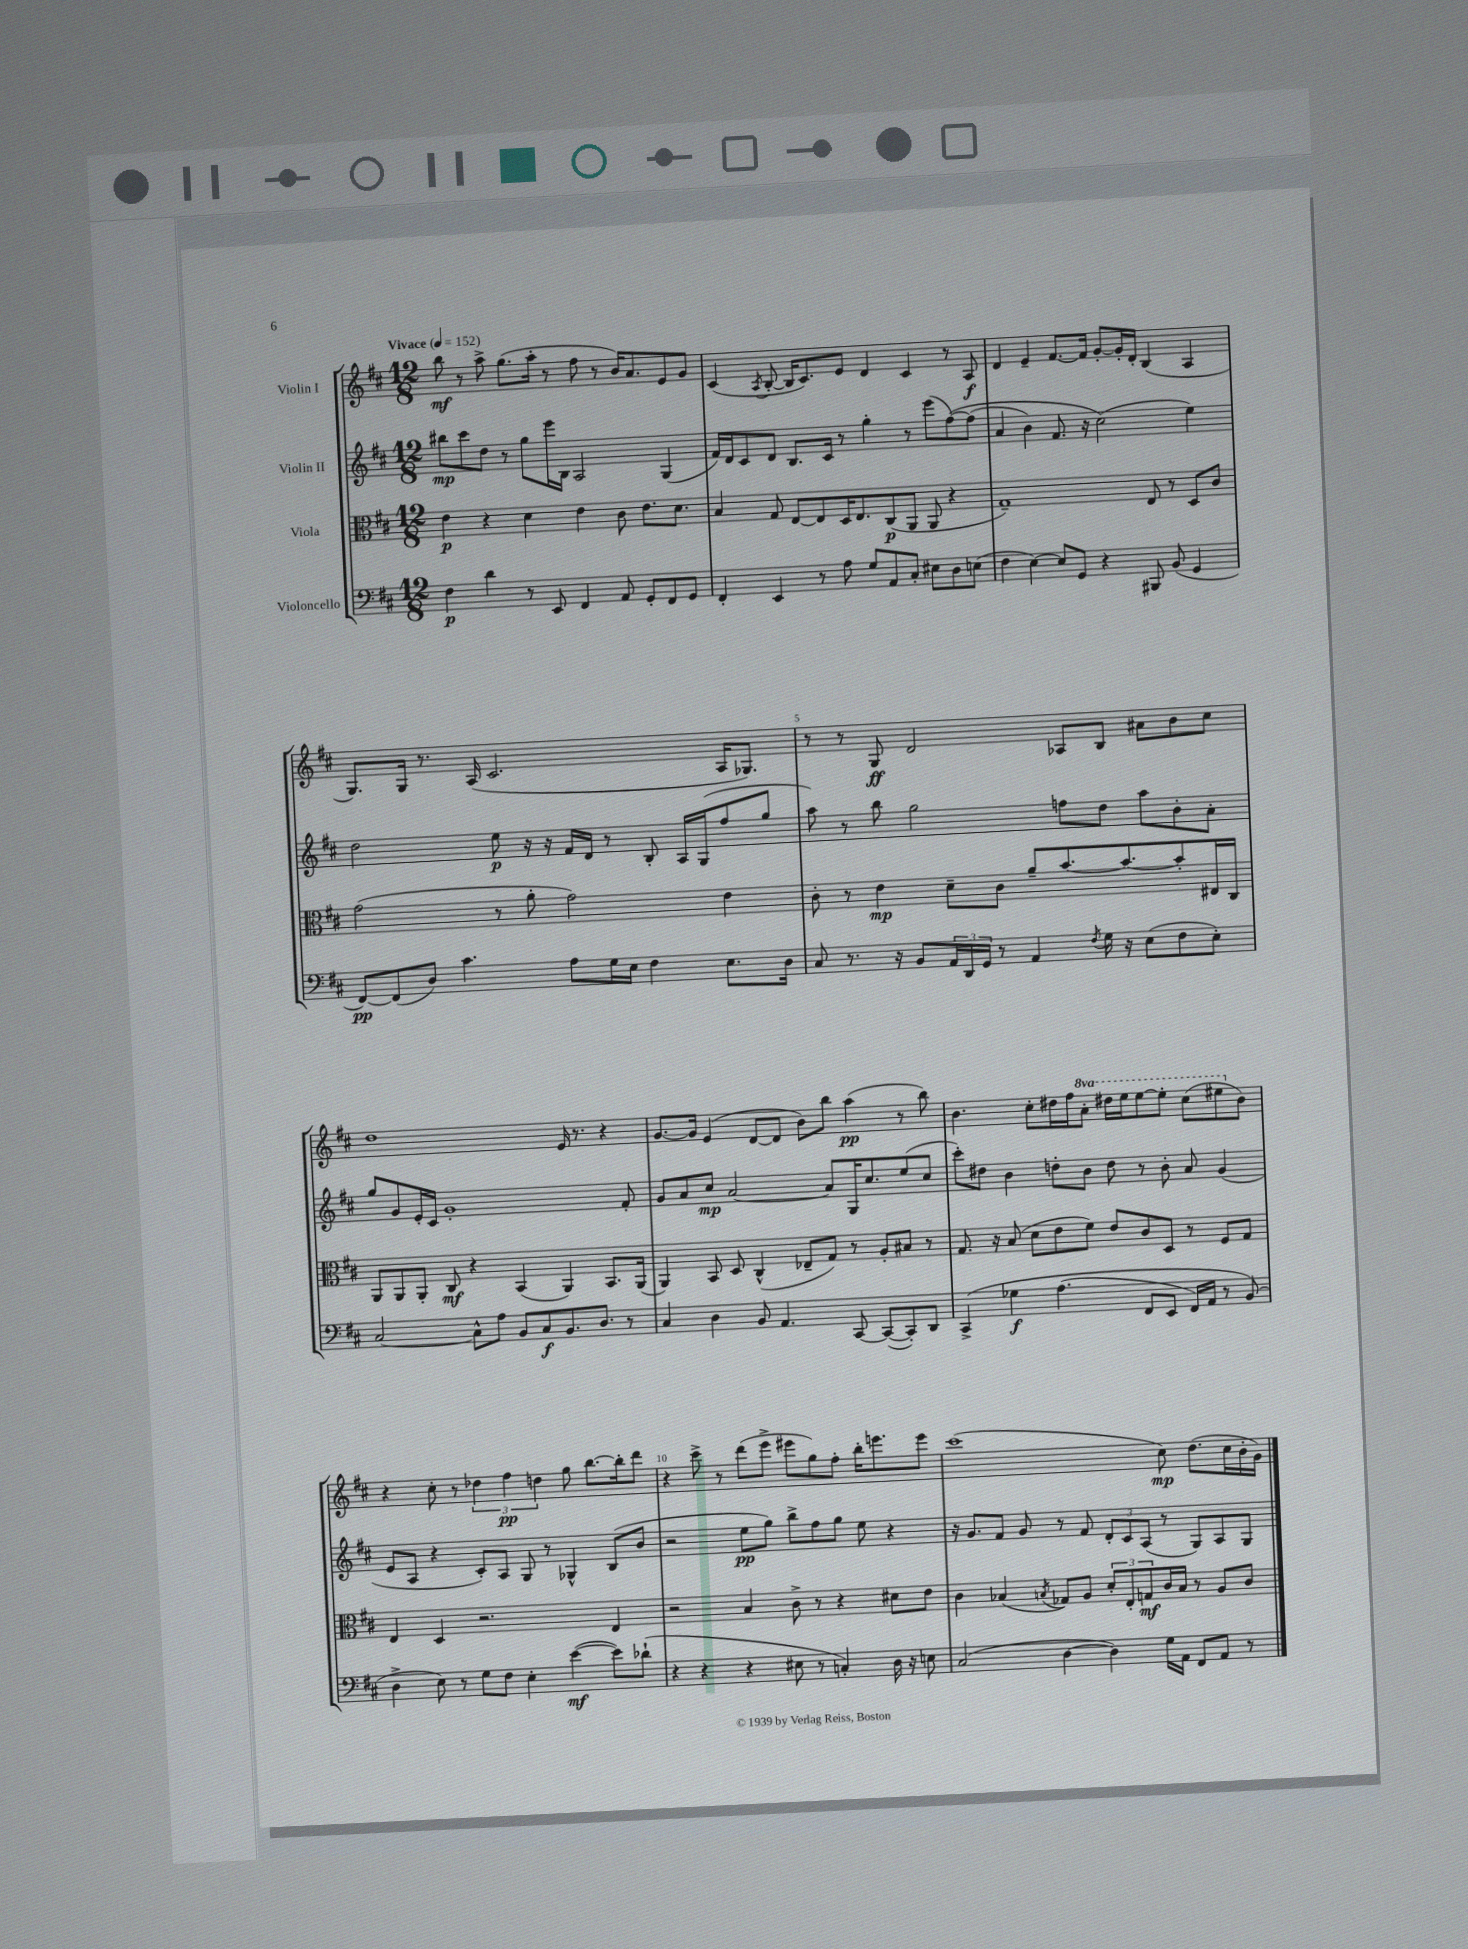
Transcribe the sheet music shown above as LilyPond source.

<<
\new StaffGroup <<
\new Staff = "s0" \with { instrumentName = "Violin I" } {
    \clef treble \key d \major \numericTimeSignature \time 12/8 \set Staff.ottavationMarkups = #ottavation-simple-ordinals \tempo "Vivace" 4 = 152
    b''8\mf r8 a''8-> g''8.( a''16-. r8 fis''8 r8 b'16) a'8. e'8 g'8 |
    cis'4( \acciaccatura { a8 } b8~-. b16 cis'8.) e'8 d'4 cis'4 r8 a8\f |
    d'4 e'4-- fis'8.~ fis'16 g'8~-. g'16-. d'16-. b4( a4 |
    g8.) g16 r8. a16( cis'2. a16 ges8.) |
    r8 r8 g8\ff d'2 aes8 b8 ais'8 b'8 cis''8 |
    d''1 e'16 r8. r4 |
    g'8.~ g'16 e'4( d'8~ d'8 b'8) b''8 a''4\pp( r8 b''8) |
    b'4. cis''8-. dis''16 fis''16 \ottava #1 a''8-. dis'''16 e'''16 e'''8~ e'''8-. cis'''8( eis'''8 \ottava #0 b'8) |
    r4 cis''8-. r8 \tuplet 3/2 { des''4 fis''4\pp d''4 } g''8 b''8.~ b''16-. d'''8 |
    r4 cis'''8-> r8 d'''8( e'''8-> eis'''8 g''8) fis''8-. b''16-. e'''8. e'''8 |
    cis'''1( cis''8\mp) d''8.( cis''16 b'16-. g'16) \bar "|." |
}
\new Staff = "s1" \with { instrumentName = "Violin II" } {
    \clef treble \key d \major \numericTimeSignature \time 12/8
    bis''8\mp cis'''8 d''8 r8 g''8 e'''16 b16 a2 g4( |
    fis'16) d'16 cis'8 d'8 b8. cis'16 r8 g''4-. r8 e'''8( fis''8~)\( fis''8( |
    a'4 b'4) fis'8. r16 cis''2(\) e''4) |
    d''2 e''8\p r16 r16 fis'16 d'16 r8 b8-. a16 g16( fis''8 g''8 |
    a''8) r8 b''8 g''2 f''8 d''8 a''8 b'8-. a'8-. |
    g''8 g'8 e'16-. cis'16 g'1-. fis'8-. |
    g'8 a'8 cis''8\mp a'2~ a'8 g16 cis''8. e''8( cis''8 |
    cis'''8-.) dis''8 b'4 d''8-. b'8 d''8 r8 b'8-. a'8 g'4( |
    e'8 a8 r4 cis'8-.) a8 g8 r8 ges4-^ b8( b'8 |
    r2 e''8\pp g''8) b''8-> fis''8 g''8 e''8 r4 |
    r16 g'8. fis'8 g'8 r8 fis'8 \tuplet 3/2 { d'8-. cis'8 a8( } r8 g8) a8 g8 \bar "|." |
}
\new Staff = "s2" \with { instrumentName = "Viola" } {
    \clef alto \key d \major \numericTimeSignature \time 12/8
    e'4\p r4 d'4 e'4 cis'8 e'8. d'8. |
    b4 g8 e8~ e8 d16 e8. cis8\p( a,8 a,8 r4 |
    g1--) e8 r8 d8 cis'8 |
    g'2( r8 a'8-. g'2) e'4 |
    cis'8-. r8 e'4\mp d'8-- cis'8 a'8-- b'8.~ b'8.~ b'8-. eis16 cis16 |
    a,8 a,8 a,8-. cis8\mf r4 b,4( a,4) b,8. a,16( |
    a,4) b,8 d8 cis4-^( ees8-- g8) r8 a8-. bis8 r8 |
    g8. r16 b8( d'8 e'8 fis'8) e'8 cis'8 d8 r8 fis8 g8 |
    e4 d4 r2. e4 |
    r2 b4 cis'8-> r8 r4 dis'8 e'8 |
    cis'4 bes4( \acciaccatura { b8 } ges8) a8 \tuplet 3/2 { d'8-. e8-. g8\mf } cis'16 b16 r8 a8 cis'8 \bar "|." |
}
\new Staff = "s3" \with { instrumentName = "Violoncello" } {
    \clef bass \key d \major \numericTimeSignature \time 12/8
    fis4\p d'4 r8 e,8 fis,4 a,8 g,8-. fis,8 g,8 |
    fis,4-. e,4 r8 a8 g8 a,8 cis8-. eis8 d8 e8( |
    fis4 e4~) e8 g,8 r4 bis,,8 b,8( g,4 |
    fis,8~\pp) fis,8( d8) cis'4. a8 g16 e16 fis4 e8. d16 |
    cis8 r8. r16 b,8 \tuplet 3/2 { a,16 d,16 g,16 } r8 a,4 \acciaccatura { fis8 } g16 r16 e8( fis8 e8-.) |
    cis2~ cis8-^ a8 b,8 cis8\f b,8. d8. r8 |
    cis4 d4 b,8 a,4. cis,8~ cis,8~( cis,8-.) d,8 |
    cis,4->\( ges4\f a4.( fis,8 e,8 fis,16) a,16 r8 b,8(\) |
    d4-> e8) r8 g8 fis8 e4-. e'4~\mf( e'8) des'8-!( |
    r4 r4 r4 eis8 r8 c4-.) d16 r16 e8 |
    cis2( d4~ d4) g16 a,16 fis,8 a,8 r8 \bar "|." |
}
>>
>>
\layout { \context { \Score \override BarNumber.break-visibility = ##(#f #t #t) barNumberVisibility = #(every-nth-bar-number-visible 5) } }
